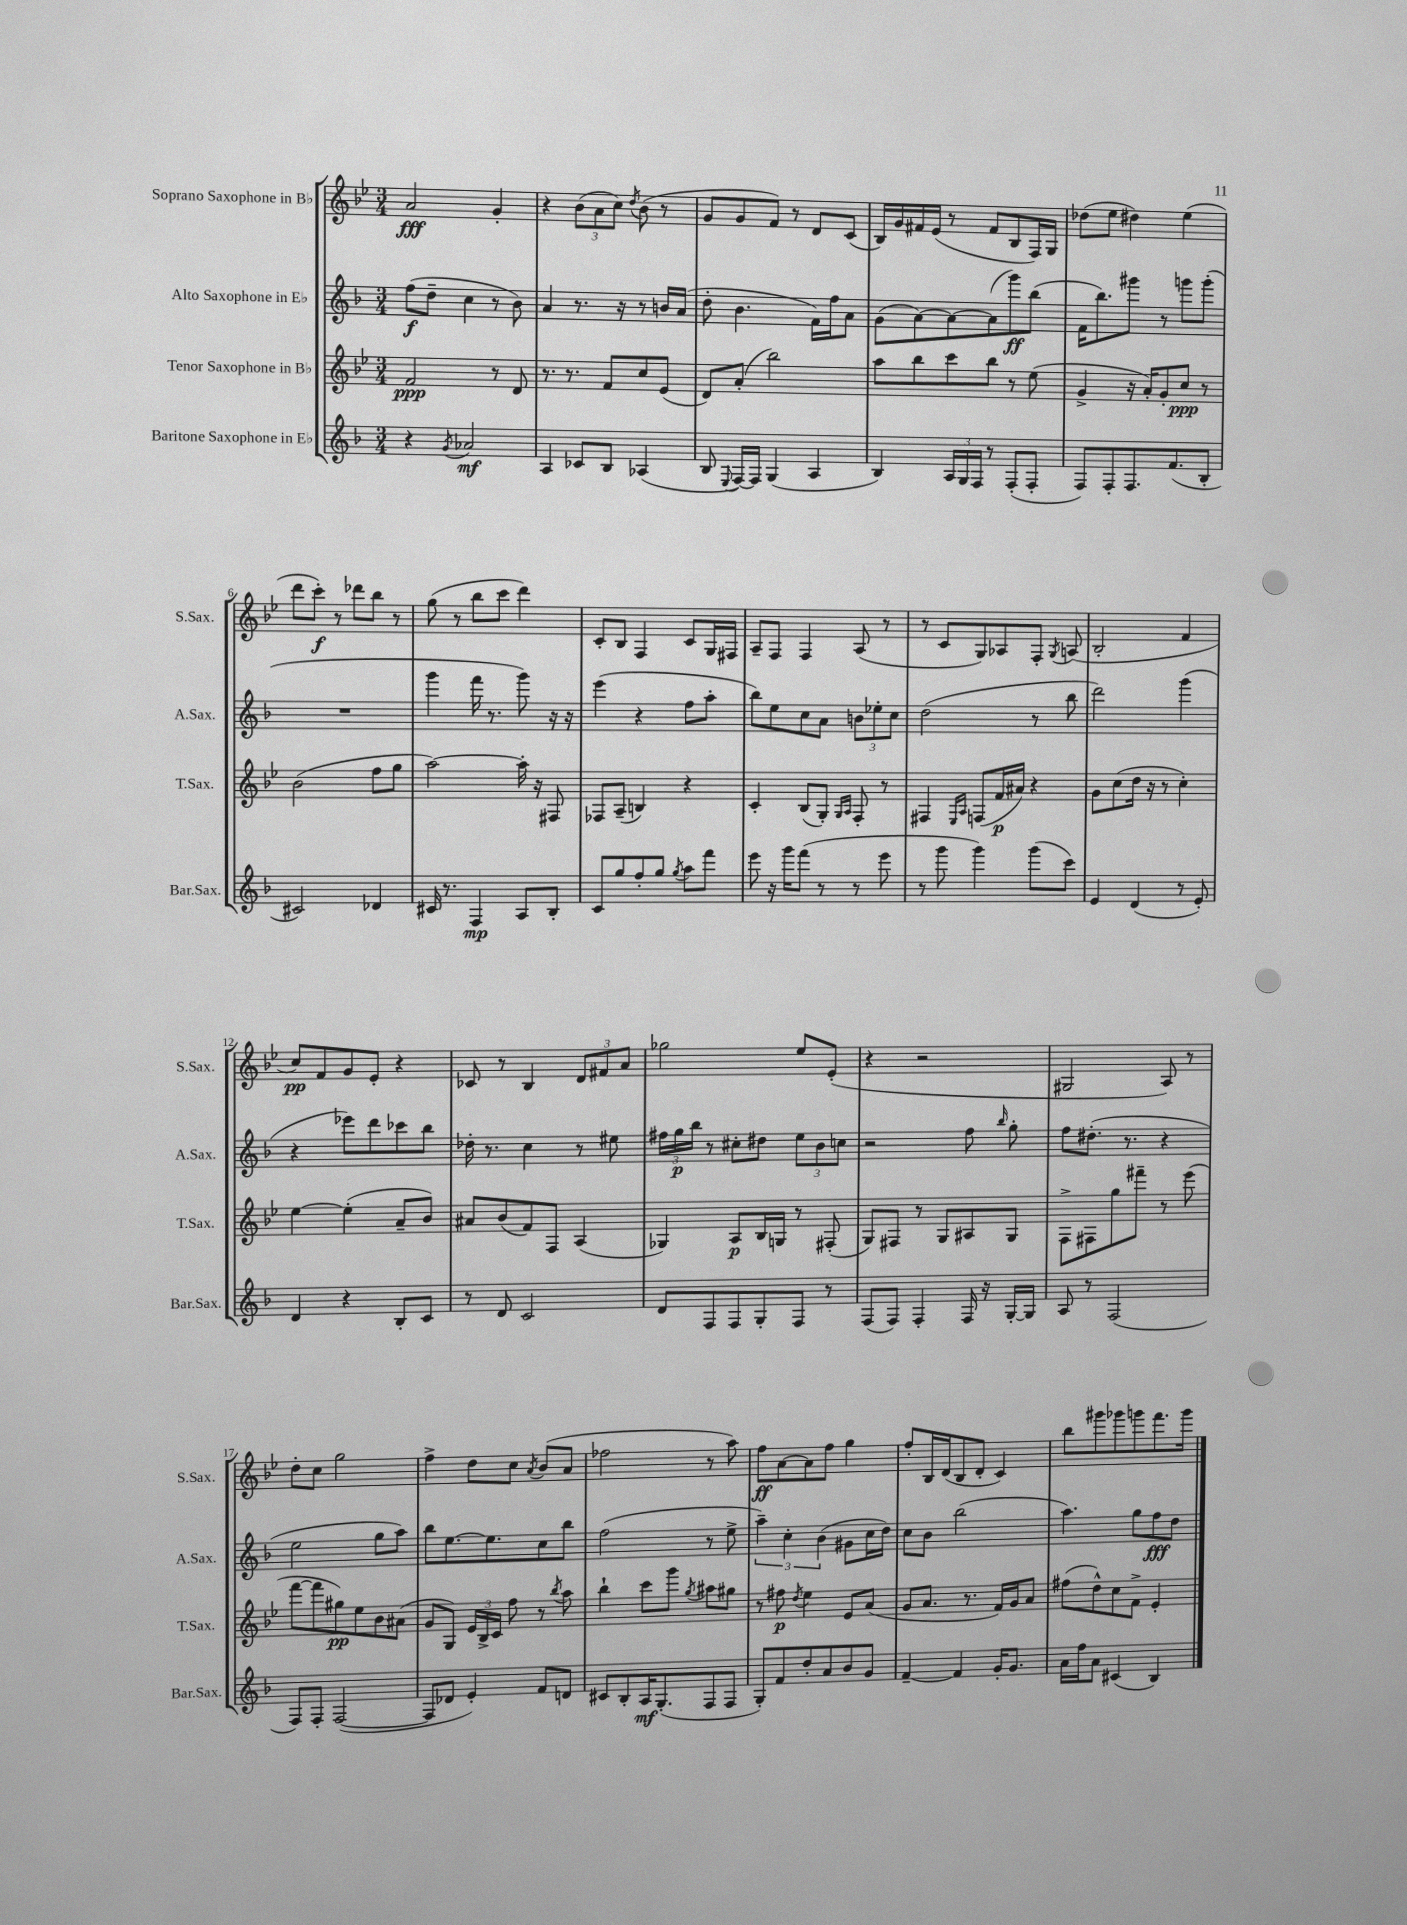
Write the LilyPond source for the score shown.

<<
\new StaffGroup <<
\new Staff = "s0" \with { instrumentName = "Soprano Saxophone in Bb" shortInstrumentName = "S.Sax." } {
    \clef treble \key bes \major \numericTimeSignature \time 3/4
    \autoBeamOff a'2\fff g'4-. |
    r4 \tuplet 3/2 { bes'8[( a'8 c''8]) } \acciaccatura { d''8 } bes'8( r8 |
    g'8[ g'8 f'8]) r8 d'8[ c'8]( |
    bes16[) g'16 fis'16 ees'16]( r8 fis'8[ bes8 f16) g16] |
    des''8[( ees''8] dis''4) ees''4( |
    d'''8[ c'''8]-.\f) r8 des'''8[ bes''8] r8 |
    g''8( r8 bes''8[ c'''8] d'''4) |
    c'8[-. bes8] f4 c'8[ g16 fis16] |
    a8[-- f8] f4 a8( r8 |
    r8 c'8[ g8) aes8 f8]-. \acciaccatura { g8 } a8( |
    bes2-. f'4 |
    c''8[\pp) f'8 g'8 ees'8]-. r4 |
    ces'8 r8 bes4 \tuplet 3/2 { d'8[ fis'8 a'8] } |
    ges''2 ees''8[ ees'8]-.( |
    r4 r2 |
    gis2 a8) r8 |
    d''8[-. c''8] g''2 |
    f''4-> d''8[ c''8] \acciaccatura { a'8 } bes'8[( a'8] |
    fes''2 r8 a''8) |
    f''8[\ff a'8~ a'8 f''8] g''4 |
    f''8[-. bes16 d'16( bes8 d'8]-. c'4) |
    bes''8[ gis'''8 ges'''8 g'''8 f'''8. g'''16] \bar "|." |
}
\new Staff = "s1" \with { instrumentName = "Alto Saxophone in Eb" shortInstrumentName = "A.Sax." } {
    \clef treble \key f \major \numericTimeSignature \time 3/4
    \autoBeamOff f''8[\f( d''8]-- c''4 r8 bes'8) |
    a'4 r8. r16 r8 b'16[ a'16]( |
    d''8-. bes'4. f'16[) f''16 a'8] |
    g'8[( a'8~) a'8~ a'8( g'''8\ff) bes''8]( |
    f'16[ bes''8.) gis'''8] r8 g'''8[ g'''8]-.( |
    R2. |
    g'''4 f'''16 r8. g'''8) r16 r16 |
    e'''4( r4 f''8[ a''8]-. |
    bes''8[) e''8 c''8 a'8] \tuplet 3/2 { b'8[ ees''8-. c''8] } |
    d''2( r8 bes''8 |
    d'''2) g'''4( |
    r4 ees'''8[) d'''8 ces'''8 bes''8] |
    des''16-. r8. c''4 r8 eis''8 |
    \tuplet 3/2 { fis''16[ g''16\p bes''16] } r8 cis''8[-. dis''8] \tuplet 3/2 { e''8[ bes'8 c''8] } |
    r2 f''8 \grace { bes''16 } g''8-. |
    f''8[ dis''8.]-.( r8. r4 |
    e''2 g''8[ a''8]) |
    bes''8[ e''8.~ e''8. c''8 bes''8] |
    f''2( r8 e''8-> |
    \tuplet 3/2 { a''4--) c''4-. bes'4( } gis'8[ c''16 d''16]) |
    c''8[ bes'8] bes''2( |
    a''4.) g''8[ f''8\fff d''8] \bar "|." |
}
\new Staff = "s2" \with { instrumentName = "Tenor Saxophone in Bb" shortInstrumentName = "T.Sax." } {
    \clef treble \key bes \major \numericTimeSignature \time 3/4
    \autoBeamOff f'2\ppp r8 d'8 |
    r8. r8. f'8[ c''8 ees'8]( |
    d'8[) a'8]-.( bes''2) |
    a''8[ bes''8 c'''8 bes''8] r8 ees''8( |
    g'4-> r16 a'16[-.) g'8-. c''8]\ppp r8 |
    bes'2( f''8[ g''8] |
    a''2~) a''16-. r16 fis8 |
    fes8[ a8]--( b4) r4 |
    c'4-. bes8[( g8]-.) \grace { g16[ a16] } f8-. r8 |
    fis4 \grace { ees16[ a16] } f8[( f'16\p ais'16]) r4 |
    g'8[ c''8( d''16] r16 r8 c''4-.) |
    ees''4~ ees''4-.( a'8[-- bes'8]) |
    ais'8[ bes'8( f'8) f8] a4( |
    ges4) a8[\p bes16 g16] r8 fis8-.( |
    g8[) fis8] r8 g8[ ais8 g8] |
    f8[-> fis8 g''8 fis'''8]-- r8 ees'''8( |
    f'''8[~ f'''8 gis''8\pp) ees''8 bes'8 ais'8]( |
    g'8[ g8]) \tuplet 3/2 { ees'16[ bes16-> c'16] } f''8 r8 \acciaccatura { bes''8 } a''8 |
    bes''4-! c'''8[ g'''8] \acciaccatura { g''8 } ais''8[ gis''8] |
    r8 fis''8\p \acciaccatura { d''8 } ees''4 ees'8[ a'8]( |
    g'8[ a'8.] r8. f'16[) g'16 a'8] |
    fis''8[( d''8-^) c''8 f'8]-> ees'4-. \bar "|." |
}
\new Staff = "s3" \with { instrumentName = "Baritone Saxophone in Eb" shortInstrumentName = "Bar.Sax." } {
    \clef treble \key f \major \numericTimeSignature \time 3/4
    \autoBeamOff r4 \acciaccatura { g'8 } aes'2\mf |
    a4 ces'8[ bes8] aes4( |
    bes8 \appoggiatura { e8 } f16[~) f16] g4( a4 |
    bes4) \tuplet 3/2 { a16[ g16 f16] } r8 f8[-.( f8]-. |
    f8[) f8-. f8. f'8.( bes8]-. |
    cis'2) des'4 |
    cis'16 r8. f4\mp a8[ bes8]-. |
    c'8[ g''8 f''8-. g''8] \acciaccatura { g''8 } a''8[ f'''8] |
    e'''8 r16 g'''16[ f'''8]( r8 r8 e'''8 |
    r8 g'''8 g'''4) g'''8[( c'''8]) |
    e'4 d'4( r8 e'8-.) |
    d'4 r4 bes8[-. c'8] |
    r8 d'8 c'2 |
    d'8[ f8 f8 g8-. f8] r8 |
    f8[( f8]) f4-. f16 r16 g16[~-. g16] |
    a8 r8 f2( |
    f8[) f8]-. f2~( |
    f8[ des'8] e'4-.) f'8[ d'8] |
    cis'8[ bes8-. a16\mf g8.-.( f8 f8] |
    g8[-.) f'8 d''8-. a'8 bes'8 g'8] |
    f'4~-- f'4 g'16[-. g'8.] |
    a'16[ f''16 a'8] cis'4( bes4) \bar "|." |
}
>>
>>
